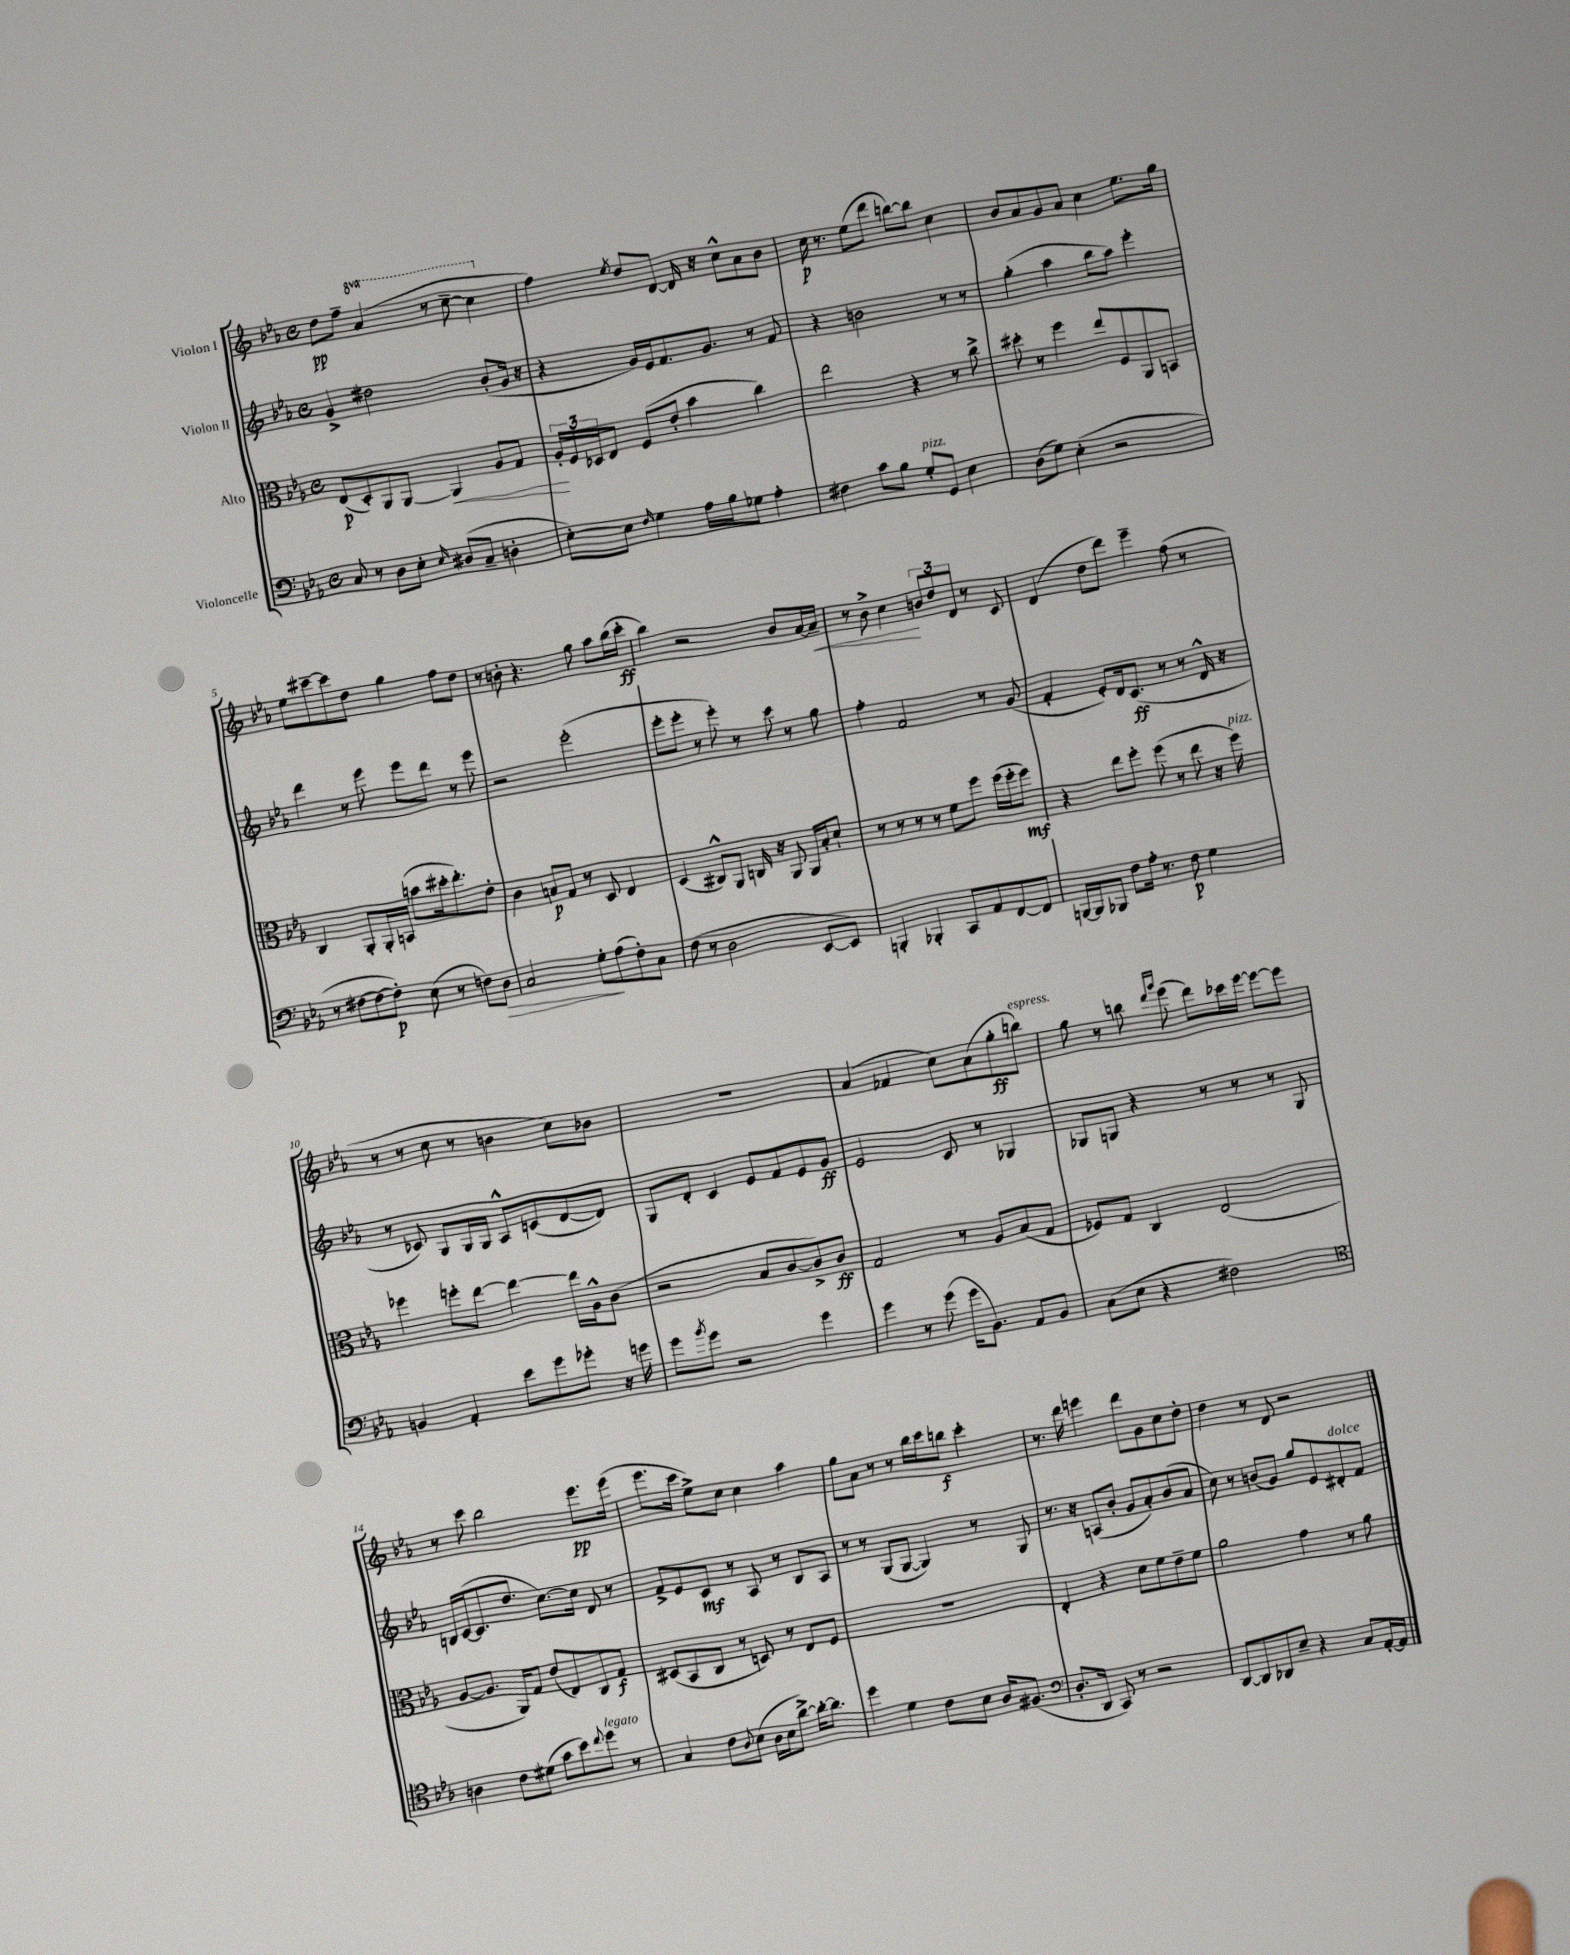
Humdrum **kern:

**kern	**kern	**kern	**kern
*staff4	*staff3	*staff2	*staff1
*clefF4	*clefC3	*clefG2	*clefG2
*k[b-e-a-]	*k[b-e-a-]	*k[b-e-a-]	*k[b-e-a-]
*M4/4	*M4/4	*M4/4	*M4/4
*met(c)	*met(c)	*met(c)	*met(c)
8C/	(8E-/L	4g^/	8dd\L
8r	8D'/)	.	8ff~\J
8D\L	8AA-/	2dd#\	(4aa-/
8E-'\J	[8AA-/J	.	.
16qqE-/	.	.	.
(8D#/L	4AA-/]	.	8r
8C~/J	.	.	[8ccc~\
4D'\	8A-/L	(8b-'/L	4ccc\]
.	8G/J	16g/Jk	.
.	.	16r	.
=	=	=	=
[8E-'\L)	24A-'/LL	4r	4ff\)
.	24F/	.	.
.	24D-/J	.	.
8E-\]J	8E-/J	.	.
16qqF/	.	.	8qee-/
4G\	(8F/L	16g/LL)	8dd/L
.	.	16e-/J	.
.	8e-'/J	8.f/	[8d/J
16A-\LL	4b-\	.	16d/]
16B-\J	.	8.g/J	16r
8G-\J	.	.	8cc^^\L
4A-'\	4cc\)	8r	8a-\
.	.	8f/	8b-\J
=	=	=	=
4F#\	2ee-\	4r	16cc\
.	.	.	8.r
8c\L	.	2b\	(8ee-\L
8B-\J	.	.	8ddd\J
8G'/L	4r	.	[8bb\L)
8GG/J	.	.	8bb\]J
4E-\	8r	8r	4cc\
.	8cc^\	8r	.
=	=	=	=
(8D\L	8dd#'\	(4gg'\	8b-/L
8G\J)	8r	.	8a-/
(4E-'\	4ff\	4aa-\	8g/
.	.	.	8a-/J
2r	8ee-/L	8bb-\L	4cc\
.	8F/	8aa-\J)	.
.	8AA-/	4eee-'\	8.ee-\L
.	8BB/J	.	.
.	.	.	16gg\Jk
=	=	=	=
8r	4C/	4ddd\	8ee-\L
[8F#\L	.	.	[8ccc#~\
8F#\_	8AA-'/L	8r	8ccc#\]
8F#'\]J)	16AA-'/L	8eee-\	8dd\J
.	(16BB/JJ	.	.
(8E-\	8b\L	8eee-\L	4gg\
8r	16dd#'\k	8ddd\J	.
.	8.ee-'\)	.	.
8F\L)	.	8r	8ff\L
8D\J	8e-'\J	8eee-\	8dd\J
=	=	=	=
2C/	4c\	2r	8r
.	.	.	8b'\
.	8B/L	.	4.r
.	8G/J	.	.
8G'\L	8r	(2eee-'\	.
(8A-\	8D/	.	8gg\
8F'\)	4E-/	.	8aa-\L
8C\J	.	.	(16bb-\L
.	.	.	16ccc'\JJ
=	=	=	=
(8F\	(4D/	8eee-'\L	4bb-\)
8r	.	8eee-'\J	.
2D\	8C#^^/L)	8r	2r
.	8AA-/J	8eee-'\)	.
.	16C/	8r	.
.	16r	.	.
.	8AA-/	8ccc\	.
[8EE-/L	16AA-/LL	8r	8b-/L
.	16B-'/J	.	.
8EE-/]J)	8d`/J	8gg\	[16a-/L
.	.	.	16a-~/]JJ
=	=	=	=
4BBB'/	8r	4ff'\	8r
.	8r	.	8b-^\
4BBB-'/	8r	2f/	4cc\
.	8r	.	.
8CC/L	8f\L	.	12b/L
.	.	.	12dd/
8AA-/	8ff\J	.	.
.	.	.	12d/J
[8FF/	(16ff\LL	8r	8r
.	16ff'\J	.	.
8FF/]J	8ff\J)	(8g/	8c/
=	=	=	=
[16BBB/LL	4r	4f'/	(4d/
16BBB/]J	.	.	.
8BBB-/J	.	.	.
8F\L	8ee-\L	8e-'/L)	8dd\L
16A-'\Jk	8ff'\J	16d/k	8ddd\J)
8.r	.	(8.c/J	.
.	(8ff\	.	4eee-~\
8F\	8r	8r	.
4G\	8ee-\	8r	(8ff\
.	16r	16d^^/	8r
.	16ff\)	16r	.
=	=	=	=
4BB/	4ff-\	8r	8r
.	.	8c-/)	8r
4AA-'/	8ff'\L	8G/L	8cc\
.	[8ee-\J	16G/L	8r
.	.	16G/JJ	.
8e-\L	4ee-\_	8A-^^/L	4b\
8g\	.	(8c/	.
8g-'\J	16ee-\]LL	[8d/	8cc\L)
.	16A-^^\J	.	.
16r	(8c\J	8d/]J)	8b-\J
16g\	.	.	.
=	=	=	=
8g\L	2r	8G/L	1r
8qb-/	.	.	.
8g\J	.	8d'/J	.
2r	.	4c/	.
.	8B-/L	8e-/L	.
.	[8c/	8f/	.
4g\	8c^/])	8e-/	.
.	8c/J	8g/J	.
=	=	=	=
4g\	2G/	2e-/	(4a-/
8r	.	.	4f-/
(8g\	.	.	.
16g\LK	8r	8c/	8cc\L)
8.BB-\J)	.	.	.
.	8A-/L	8r	(8a-\
8AA-/L	(8B-/	4G-/	8gg'\
8BB-/J	8G/J	.	8bb\J)
=	=	=	=
(8C\L	8F-/L)	8G-/L	8gg\
8E-\J	8G/J	8G/J	8r
4r	4C/	4r	8bb\
.	.	.	16qqddd/LL
.	.	.	16qqggg/JJ
.	.	.	(8eee-\
2F#\)	(2E-/	8r	8ddd\L)
.	.	8r	16ccc-\L
.	.	.	[16eee-\JJ
.	.	8r	8eee-\_L
.	.	8G/	8eee-\]J
=	=	=	=
*clefC4	*	*	*
4A\	[8A-/L	16B/LL	8r
.	.	([16c/J	.
.	8.A-/]J	8.c/]	8ccc\
8c\L	.	.	2bb-\
.	16AA-/LK)	8.dd/J	.
(8d#\J	8G/J	.	.
8g\L	(8e-/L	[8.cc\L)	.
8b-\)	8E-/)	.	.
.	.	16cc\]Jk	.
8qqcc/	.	.	.
8dd\J	8C/	8d/	8.eee-\L
8r	8G/J	8r	.
.	.	.	(16eee-\Jk
=	=	=	=
4G/	(8D#/L	8f^/L	8.eee-\L
.	8BB-/	8e-/	.
.	.	.	16ccc\Jk
8c\L	8C/J	8c/J	8ee-^\L)
8qqA-/	.	.	.
(8B-\J	8r	8r	8cc\J
16A-\LL	8D/)	8A-/	4cc\
16B-\J	.	.	.
[8a-^\J)	8r	8r	.
16a-'\_LK	8E-/L	8B-/L	4aa-\
8.a-\]J	.	.	.
.	8F/J	8A-/J	.
=	=	=	=
4dd\	1r	8r	8gg\L
.	.	8r	8a-\J
4d\	.	(8G/L	8r
.	.	[8G/J	8r
8c\L	.	4G/])	16bb-\LL
.	.	.	16ccc\J
8B-\J	.	.	8bb\J
16A-/LK	.	8r	4ccc'\
(8.F#/J	.	.	.
.	.	8G/	.
=	=	=	=
*clefF4	*	*	*
8.D'/L	4E-'/	8.r	8.r
16DD/Jk	.	16r	16ddd\
8CC/)	4r	(8A/L	4eee\
8r	.	8b-'/J	.
2r	8d\L	8g/L	8ddd\L
.	8f\	8a-'/)	8g\
.	8e-~\	(8b-/	8cc\
.	8f\J	8a-/J	8dd'\J
=	=	=	=
[8DD/L	2a-\	8cc\)	4dd\
8DD/]	.	8r	.
8DD-/	.	(8b/L	8r
8E-~/J	.	8g/J)	8d/
4r	4g\	8gg/L	2r
.	.	8e-/	.
8C/L	8r	8d#'/	.
[16AA-'/L	8a-\	8f/J	.
16AA-/]JJ	.	.	.
==	==	==	==
*-	*-	*-	*-
